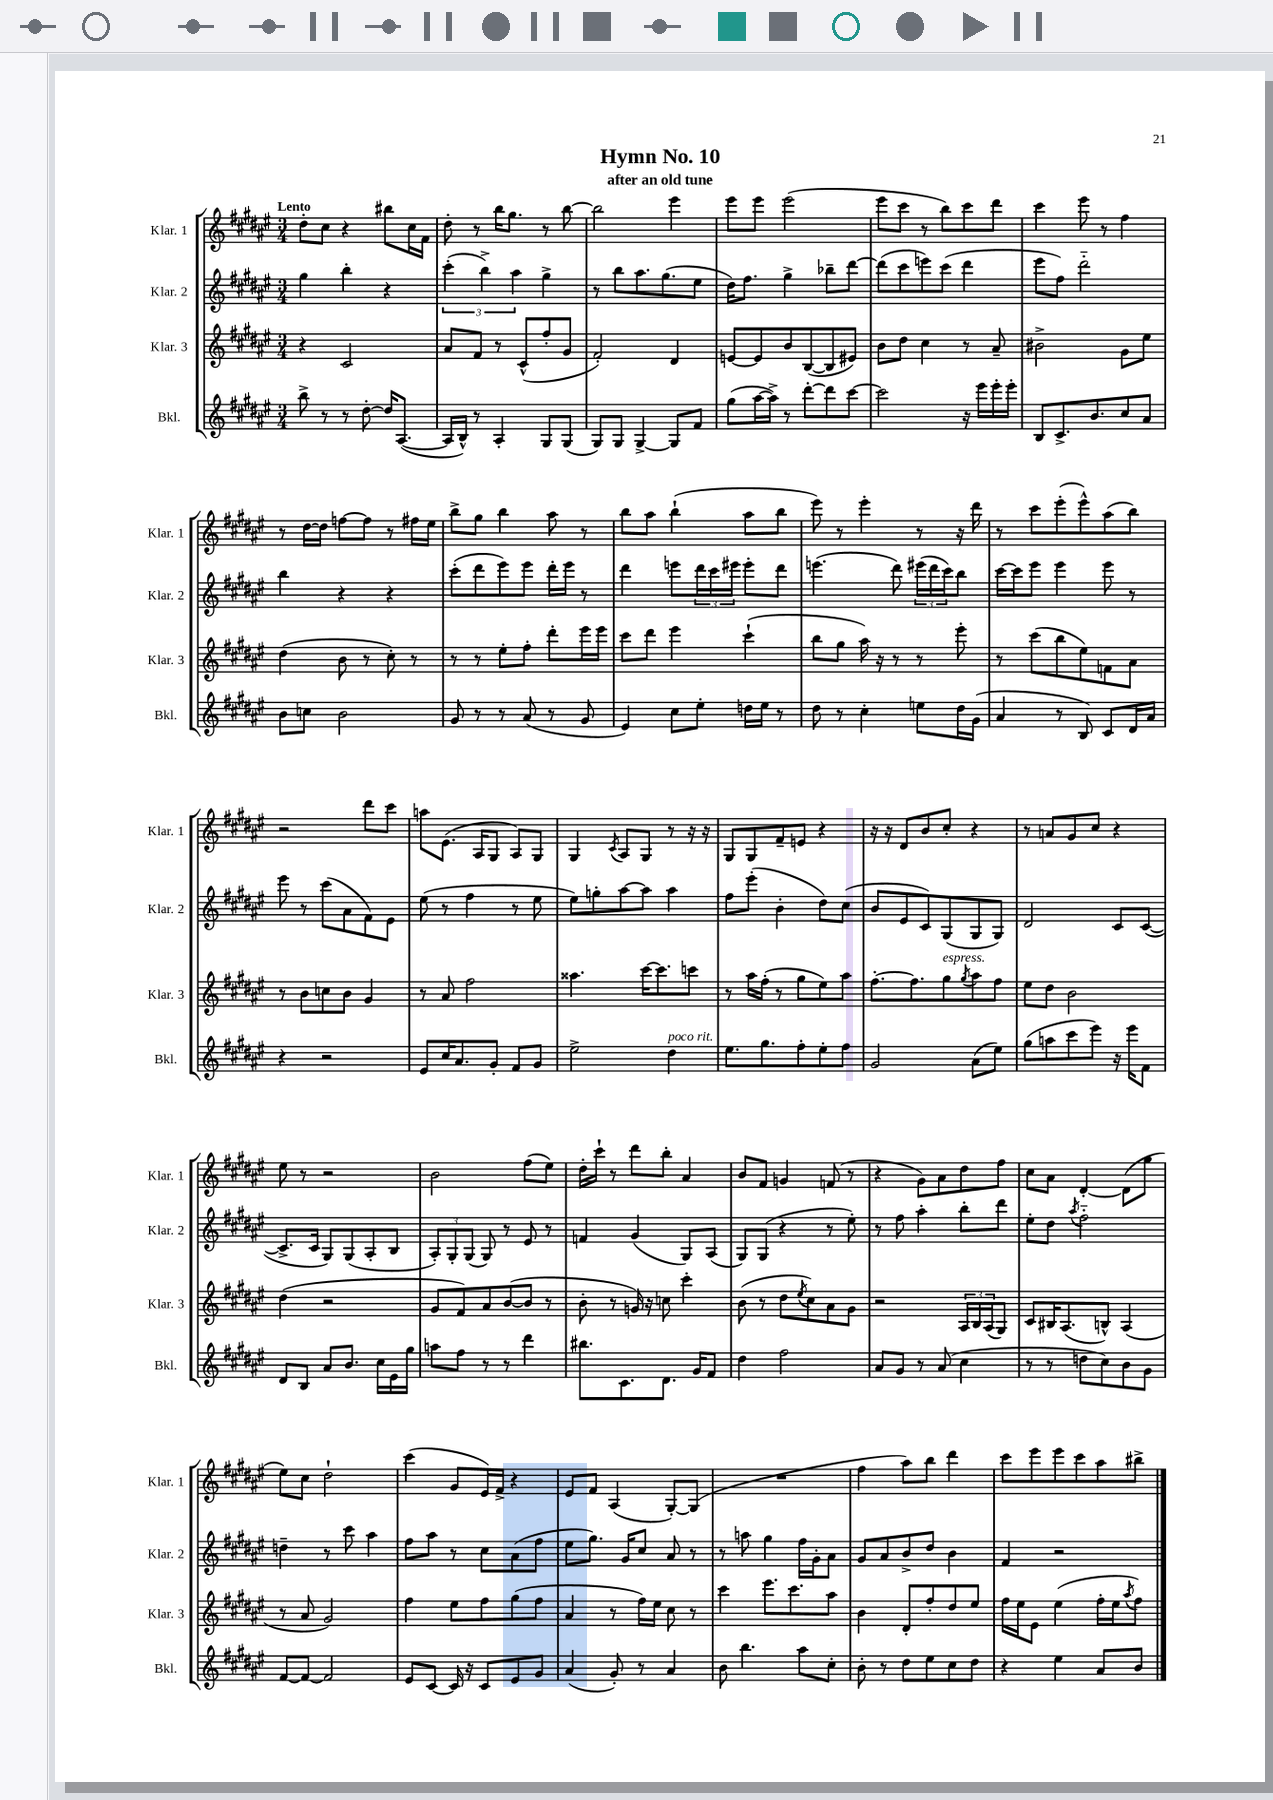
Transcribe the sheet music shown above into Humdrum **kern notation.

**kern	**kern	**kern	**kern
*staff4	*staff3	*staff2	*staff1
*clefG2	*clefG2	*clefG2	*clefG2
*k[f#c#g#d#a#e#]	*k[f#c#g#d#a#e#]	*k[f#c#g#d#a#e#]	*k[f#c#g#d#a#e#]
*M3/4	*M3/4	*M3/4	*M3/4
8bb^\	4r	4gg#\	8dd#'\L
8r	.	.	8cc#\J
8r	2c#/	4bb'\	4r
[8dd#'\	.	.	.
16dd#/]LK	.	4r	8bb#\L
([8.A#/J	.	.	.
.	.	.	16cc#\L
.	.	.	16f#\JJ
=	=	=	=
16A#/]LL	8a#/L	(6ccc#'\	8dd#'\
16B^^/JJ)	.	.	.
8r	8f#/J	.	8r
.	.	6bb^\)	.
4A#'/	8r	.	16bb\LK
.	.	.	8.gg#\J
.	.	6aa#\	.
.	(8c#^^/L	.	.
8G#/L	8ff#'/	4gg#^\	8r
(8G#/J	8g#/J	.	[8bb\
=	=	=	=
8G#/L)	2f#'/)	8r	2bb\]
8G#/J	.	8bb\L	.
[4G#^/	.	8.aa#\	.
.	.	(8.gg#\	.
8G#/]L	4d#/	.	4eee#\
8f#/J	.	8ee#\J	.
=	=	=	=
(8gg#\L	[8e/L	16dd#\LK)	8eee#\L
.	.	8.ff#\J	.
[16aa#\L	8e/]	.	8eee#\J
16aa#^\]JJ)	.	.	.
8r	8b/	4gg#^\	(2eee#\
[8ddd#'\L	([8B/	.	.
8ddd#\]	8B/]	8bb-~\L	.
[8ccc#\J	8e#/J)	[8ddd#\J	.
=	=	=	=
2ccc#\]	8b\L	(8ddd#\]L	8eee#\L
.	8dd#\J	8ccc#\	8ccc#\J
.	4cc#\	8eee\)	8r
.	.	(8ccc#\J	8bb\L)
16r	8r	4ddd#\	8ccc#\
16eee#\LL	.	.	.
16eee#'\	8a#~/	.	8ddd#\J
16eee#'\JJ	.	.	.
=	=	=	=
8B/L	2b#^\	8eee#\L	4ccc#\
8.c#^/	.	8ff#\J)	.
.	.	2ddd#'~\	8eee#\
8.b/	.	.	.
.	.	.	8r
8cc#/	8g#\L	.	4ff#\
8a#/J	8ee#\J	.	.
=	=	=	=
8b\L	(4dd#\	4bb\	8r
8cc\J	.	.	[16dd#\LL
.	.	.	16dd#\]JJ
2b\	8b\	4r	[8ff\L
.	8r	.	8ff\]J
.	8cc#'\)	4r	8r
.	8r	.	16ff#\LL
.	.	.	16ee#\JJ
=	=	=	=
8g#/	8r	(8ccc#'\L	8bb^\L
8r	8r	8ddd#\	8gg#\J
8r	8ee#'\L	8eee#\)	4bb\
(8a#/	8ff#'\J	8eee#\J	.
8r	8ddd#'\L	16ddd#'\LL	8aa#\
.	.	16eee#\JJ	.
8g#/	16eee#\L	8r	8r
.	16eee#\JJ	.	.
=	=	=	=
4e#/)	8ccc#\L	4ddd#\	8bb\L
.	8ddd#\J	.	8aa#\J
8cc#\L	4eee#\	8eee\L	(4bb`\
8ee#'\J	.	24ddd#\L	.
.	.	24ccc#\	.
.	.	24eee#\JJ	.
16dd\LL	(4ccc#`\	8eee#'\L	8aa#\L
16ee#\JJ	.	.	.
8r	.	8ddd#\J	8bb\J
=	=	=	=
8dd#\	8bb\L	(4.eee\	8eee#\)
8r	8gg#\J	.	8r
4cc#'\	16aa#\)	.	4eee#'\
.	16r	.	.
.	8r	8ddd#\)	.
8ee\L	8r	(24eee#\LL	8r
.	.	24ddd#\	.
.	.	24ccc#\J)	.
16dd#\L	8eee#'\	8bb\J	16r
(16g#\JJ	.	.	16ddd#\
=	=	=	=
4a#/	8r	[16ccc#\LL	8r
.	.	16ccc#\]J	.
.	(8ccc#\L	8eee#\J	8ccc#\L
8r	8bb\	4eee#\	(8eee#'\
8B/)	8ee#\)	.	8eee#^^\)
8c#/L	8f\	8eee#\	(8aa#\
16d#/L	8a#\J	8r	8bb\J)
16a#/JJ	.	.	.
=	=	=	=
4r	8r	8eee#\	2r
.	8b\L	8r	.
2r	8cc\	(8ccc#\L	.
.	8b\J	8a#\	.
.	4g#/	8f#\)	8ddd#\L
.	.	8e#\J	8ccc#\J
=	=	=	=
8e#/L	8r	(8ee#\	8aa\L
16cc#/K	8a#/	8r	(8.e#\J
8.a#/	.	.	.
.	2ff#\	4ff#\	.
.	.	.	16A#/LK
8g#'/J	.	.	8G#/J
8f#/L	.	8r	8A#/L)
8g#/J	.	8ee#\	8G#/J
=	=	=	=
2ee#^\	4.aa##\	8ee#\L)	4G#/
.	.	8gg'\	.
.	.	.	8qc#/
.	.	[8aa#\	8A#/L
.	[16ccc#\LK	8aa#\]J	8G#/J
.	8.ccc#\]	.	.
4dd#\	.	4aa#\	8r
.	8ccc\J	.	16r
.	.	.	16r
=	=	=	=
8.ee#\L	8r	8ff#\L	8G#/L
.	16aa#\LL	(8eee#'\J	8G#/
8.gg#\	(16ff#'\JJ	.	.
.	8r	4b'\	8f#~/
8ff#'\	8gg#\L	.	8e/J
8ee#'\	8ee#\)	8dd#\L)	4r
8ff#\J	8aa#\J	(8cc#\J	.
=	=	=	=
2g#/	[8.ff#'\L	8b/L	16r
.	.	.	16r
.	.	8e#/	8d#/L
.	8.ff#\]	.	.
.	.	8c#/)	8b/
.	8gg#\	(8G#/	8cc#'/J
.	8qgg#/	.	.
(8a#\L	8aa#\	8G#/	4r
8ee#\J)	8ff#\J	8G#/J)	.
=	=	=	=
(8gg#\L	8ee#\L	2d#/	8r
8aa\	8dd#\J	.	8a/L
8ccc#\	2b\	.	8g#/
8eee#\J)	.	.	8cc#/J
16r	.	8c#/L	4r
16eee#\LK	.	.	.
8f#\J	.	([8c#/J	.
=	=	=	=
8d#/L	(4dd#\	8.c#^/]L	8ee#\
8B/J	.	.	8r
.	.	16c#/Jk	.
8a#/L	2r	8G#/L)	2r
8.b/J	.	(8G#/	.
.	.	8A#'/	.
16cc#\LL	.	.	.
16e#\	.	8B/J	.
16gg#\JJ	.	.	.
=	=	=	=
8aa\L	8g#/L	12A#'/L)	2b\
.	.	12G#'/	.
8ff#\J	8f#/)	.	.
.	.	(12G#/J	.
8r	8a#/	8G#/)	.
8r	([8b/	8r	.
4ddd#\	8b/]J	8e#/	(8ff#\L
.	8r	8r	8ee#\J)
=	=	=	=
8.bb#\L	8b'\	4f/	16dd#'\LL
.	.	.	16ccc#`\JJ
.	8r	.	8r
8.c#\	.	.	.
.	16g/)	(4g#/	8ddd#\L
.	16r	.	.
8.d#\J	8cc\	.	8bb'\J
.	4ccc#'\	8G#/L)	4a#/
16g#/LK	.	.	.
8f#/J	.	(8A#/J	.
=	=	=	=
4dd#\	(8b\	8G#/L)	8b/L
.	8r	(8G#/J	8f#/J
2ff#\	8dd#\L	4r	4g/
.	8qee#/	.	.
.	8cc#\)	.	.
.	8a#\	8r	(8f/
.	8g#\J	8ee#'\)	8r
=	=	=	=
8a#/L	2r	8r	4r
8g#/J	.	8ff#\	.
8r	.	4aa#'\	8g#\L)
(8a#/	.	.	8a#\
4cc#\	24A#/LL	8bb'\L	8dd#\
.	24B/	.	.
.	(24A#/J	.	.
.	8G#/J)	8ddd#\J	8ff#\J
=	=	=	=
8r	8c#/L	8ee#'\L	8cc#\L
8r	16B#/K	8dd#\J	8a#\J
.	(8.A#/	.	.
.	.	8qaa#/	.
8dd\L	.	2ff#'~\	[4d#'/
8cc#\)	8B^^/J)	.	.
8b\	(4A#/	.	(8d#\]L
8g#\J	.	.	8gg#\J
=	=	=	=
[8f#/L	8r	4dd~\	8ee#\L)
8f#/_J	8a#/	.	8cc#\J
2f#/]	2g#/)	8r	2dd#`\
.	.	8ccc#\	.
.	.	4aa#\	.
=	=	=	=
8e#/L	4ff#\	8ff#\L	(4ccc#\
[8c#/J	.	8aa#\J	.
16c#/]	8ee#\L	8r	8g#/L
16r	.	.	.
8c#/L	8ff#\	8cc#\L	16e#/L)
.	.	.	16f#^/JJ
8e#/	(8gg#\	(8a#\	4r
8g#/J	8ff#\J	8ff#\J	.
=	=	=	=
(4a#/	4a#/	8ee#\L	8e#/L
.	.	8.gg#\J)	8f#/J
8g#'/)	8r	.	(4A#/
.	.	16g#/LK	.
8r	16ff#\LL)	8cc#/J	.
.	16ee#\JJ	.	.
4a#/	8cc#\	8a#/	[8G#'/L)
.	8r	8r	(8G#/]J
=	=	=	=
8b\	4ccc#\	8r	2.r
4.bb\	.	8aa\	.
.	8.eee#\L	4gg#\	.
.	8.ccc#\	.	.
8aa#\L	.	16ff#\LL	.
.	.	16g#'\J	.
8cc#'\J	8aa#\J	8a#\J	.
=	=	=	=
8b'\	4b\	8g#/L	4ff#\
8r	.	8a#/	.
8dd#\L	8d#'/L	8b^/	8aa#\L)
8ee#\	8ff#'/	8dd#/J	8bb\J
8cc#\	8dd#/	4b\	4ddd#\
8dd#\J	8ee#/J	.	.
=	=	=	=
4r	16ff#\LL	4f#/	8ccc#\L
.	16ee#\J	.	.
.	8e#\J	.	8eee#\
4ee#\	(4ee#\	2r	8eee#\
.	.	.	8ccc#\
8a#/L	16ff#'\LL	.	8aa#\
.	16ee#\J	.	.
.	8qaa#/	.	.
8b/J	8ff#\J)	.	8bb#^\J
==	==	==	==
*-	*-	*-	*-
